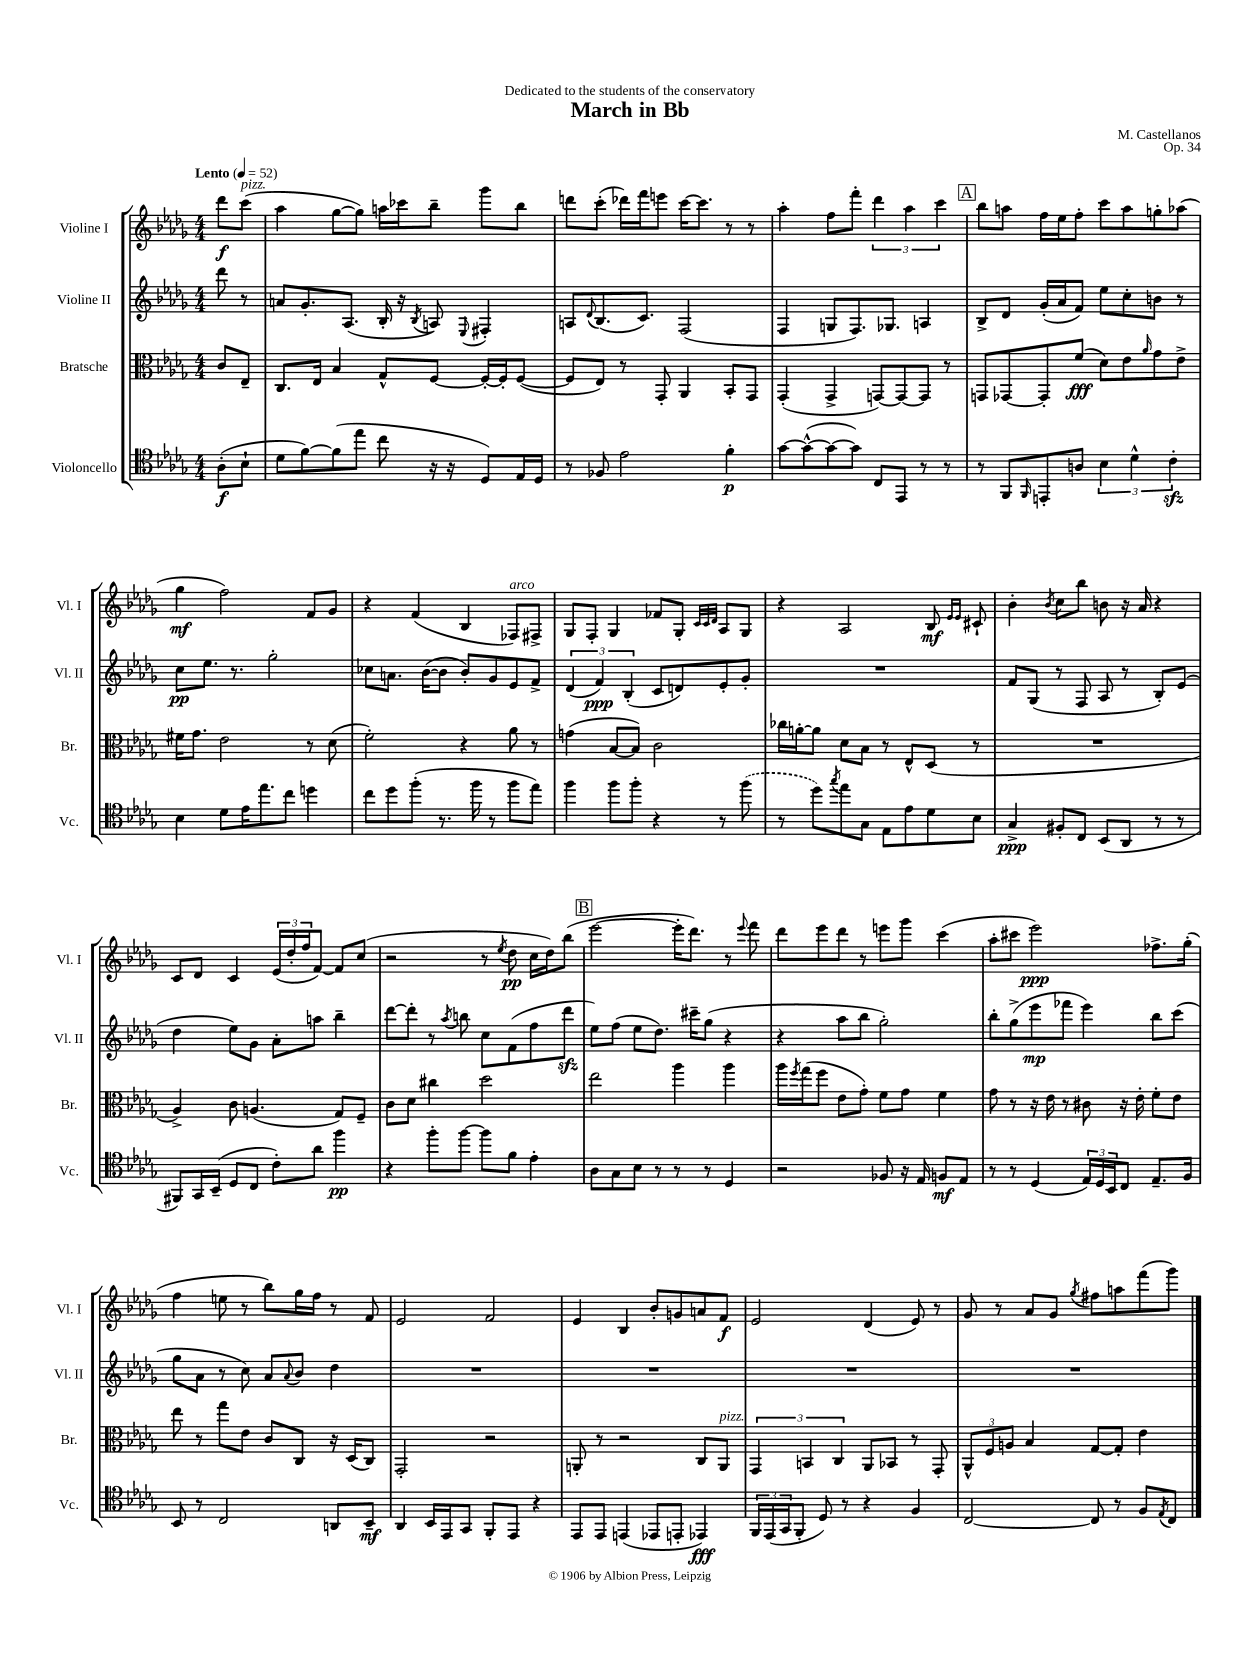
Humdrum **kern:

**kern	**dynam	**kern	**dynam	**kern	**dynam	**kern	**dynam
*part4	*part4	*part3	*part3	*part2	*part2	*part1	*part1
*staff4	*staff4	*staff3	*staff3	*staff2	*staff2	*staff1	*staff1
*I"Violoncello	*	*I"Bratsche	*	*I"Violine II	*	*I"Violine I	*
*I'Vc.	*	*I'Br.	*	*I'Vl. II	*	*I'Vl. I	*
*clefC4	*	*clefC3	*	*clefG2	*	*clefG2	*
*k[b-e-a-d-g-]	*	*k[b-e-a-d-g-]	*	*k[b-e-a-d-g-]	*	*k[b-e-a-d-g-]	*
*M4/4	*	*M4/4	*	*M4/4	*	*M4/4	*
*MM52	*	*MM52	*	*MM52	*	*MM52	*
=	=	=	=	=	=	=	=
!	!	!	!	!	!	!LO:TX:a:B:t=Lento	!
(8A-'\L	f	8c/L	.	8ddd-\	.	8ddd-\L	f
!	!	!	!	!	!	!LO:TX:a:i:t=pizz.	!
8B-`\J	.	8E-~/J	.	8r	.	(8ccc\J	.
=1	=1	=1	=1	=1	=1	=1	=1
8d-\L	.	8.C/L	.	8an/L	.	4aa-\	.
[8f\)	.	.	.	8.g-'/	.	.	.
.	.	16E-/Jk	.	.	.	.	.
(8f\]	.	4B-/	.	.	.	[8gg-\L	.
.	.	.	.	(8.A-/J	.	.	.
8ee-\J	.	.	.	.	.	8gg-\J])	.
8cc\	.	8G-^^/L	.	16B-'/	.	16aan\LL	.
.	.	.	.	16r	.	16ccc-X\J	.
.	.	.	.	8qB-/	.	.	.
16r	.	[8F/J	.	8An/)	.	8bb-~\J	.
16r	.	.	.	.	.	.	.
.	.	.	.	8qqE-/	.	.	.
8D-/L)	.	16F'/LL_	.	4F#X'/	.	8ggg-\L	.
.	.	16F'/J]	.	.	.	.	.
16E-/L	.	([8F/J	.	.	.	8bb-\J	.
16D-/JJ	.	.	.	.	.	.	.
=2	=2	=2	=2	=2	=2	=2	=2
8r	.	8F/L]	.	8An/L	.	8dddn\L	.
.	.	.	.	8qqd-/	.	.	.
8F-X/	.	8E-/J)	.	(8.B-/	.	(8ccc'\J	.
2e-\	.	8r	.	.	.	16ddd-X\LL)	.
.	.	.	.	8.c/J)	.	16fff\J	.
.	.	8GG-'/	.	.	.	8eeen\J	.
.	.	4AA-/	.	(2F/	.	[16ccc\KL	.
.	.	.	.	.	.	8.ccc\J]	.
4f'\	p	8BB-'/L	.	.	.	8r	.
.	.	8GG-/J	.	.	.	8r	.
=3	=3	=3	=3	=3	=3	=3	=3
[8g-\L	.	(4GG-'/	.	4F/	.	4aa-'\	.
(8g-^^\_	.	.	.	.	.	.	.
8g-\_	.	4GG-^/	.	8Gn/L	.	8ff\L	.
8g-\J])	.	.	.	8.F/)	.	8fff'\J	.
8C/L	.	[8GGn/L)	.	.	.	6ddd-\	.
.	.	.	.	8.G-X/J	.	.	.
8EE-/J	.	8GG/_	.	.	.	.	.
.	.	.	.	.	.	6aa-\	.
8r	.	8GG/J]	.	4An/	.	.	.
.	.	.	.	.	.	6ccc\	.
8r	.	8r	.	.	.	.	.
!!LO:REH:place=s1:t=A
=4	=4	=4	=4	=4	=4	=4	=4
8r	.	8GGn/L	.	8B-^/L	.	8bb-\L	.
8FF/L	.	[8GG-X/	.	8d-/J	.	8aan\J	.
16qqFF/	.	.	.	.	.	.	.
8EEn'/	.	8GG-'/]	.	(16g-'/LL	.	16ff\LL	.
.	.	.	.	16a-/J	.	16ee-\J	.
8An/J	.	(8f/J	fff	8f/J)	.	8ff'\J	.
6B-\	.	8d-\L)	.	8ee-\L	.	8ccc\L	.
.	.	8e-\	.	8cc'\	.	8aa\	.
6d-^^\	.	.	.	.	.	.	.
.	.	16qqa-/	.	.	.	.	.
.	.	8g-\	.	8bn\J	.	8ggn'\	.
6czz'\	.	.	.	.	.	.	.
.	.	8e-^\J	.	8r	.	(8aa-X\J	.
!!LO:LB:g=z
=5	=5	=5	=5	=5	=5	=5	=5
4B-\	.	16f#X\KL	.	8cc\L	pp	4gg-\	mf
.	.	8.g-\J	.	.	.	.	.
.	.	.	.	8.ee-\J	.	.	.
8d-\L	.	2e-\	.	.	.	2ff\)	.
.	.	.	.	8.r	.	.	.
16e-\K	.	.	.	.	.	.	.
8.ee-\	.	.	.	.	.	.	.
.	.	.	.	2gg-'\	.	.	.
8cc\J	.	.	.	.	.	.	.
4ddn\	.	8r	.	.	.	8f/L	.
.	.	(8d-\	.	.	.	8g-/J	.
=6	=6	=6	=6	=6	=6	=6	=6
8cc\L	.	2f'\)	.	8cc-X\L	.	4r	.
8dd-\	.	.	.	8.an\J	.	.	.
(8ff'\J	.	.	.	.	.	(4f/	.
.	.	.	.	([16b-\KL	.	.	.
8.r	.	.	.	8b-\J]	.	.	.
.	.	4r	.	8b-'/L)	.	4B-/	.
16ff\	.	.	.	.	.	.	.
8r	.	.	.	8g-/	.	.	.
!	!	!	!	!	!	!LO:TX:a:i:t=arco	!
8ff\L	.	8a-\	.	8e-/	.	8F-X/L)	.
8ee-\J)	.	8r	.	8f^/J	.	8F#X^/J	.
=7	=7	=7	=7	=7	=7	=7	=7
4ff\	.	(4gn\	.	(6d-/	.	8G-/L	.
.	.	.	.	.	.	8F'/J	.
.	.	.	.	6f/)	ppp	.	.
8ff\L	.	[8B-/L	.	.	.	4G-/	.
.	.	.	.	(6B-'/	.	.	.
8ff'\J	.	8B-/J])	.	.	.	.	.
4r	.	2c\	.	8c/L	.	8f-X/L	.
.	.	.	.	8dn/)	.	8G-'/J	.
.	.	.	.	.	.	32qqc/LLL	.
.	.	.	.	.	.	32qqc/	.
.	.	.	.	.	.	32qqd-/JJJ	.
8r	.	.	.	8e-'/	.	8A-/L	.
(8ff\	.	.	.	8g-'/J	.	8G-/J	.
=8	=8	=8	=8	=8	=8	=8	=8
8r	.	16cc-X\LL	.	1r	.	4r	.
.	.	[16an'\J	.	.	.	.	.
8dd-\L)	.	8a\J]	.	.	.	.	.
8qgg-/	.	.	.	.	.	.	.
8ee-\	.	8d-\L	.	.	.	2A-/	.
8G-\J	.	8B-\J	.	.	.	.	.
8E-\L	.	8r	.	.	.	.	.
8e-\	.	8E-^^/L	.	.	.	.	.
8d-\	.	(8D-/J	.	.	.	8B-/	mf
.	.	.	.	.	.	16qqe-/LL	.
.	.	.	.	.	.	16qqe-/JJ	.
8B-\J	.	8r	.	.	.	8c#X`/	.
=9	=9	=9	=9	=9	=9	=9	=9
4G-^/	ppp	1r	.	8f/L	.	4b-'\	.
.	.	.	.	(8G-/J	.	.	.
.	.	.	.	.	.	8qb-/	.
8F#X'/L	.	.	.	8r	.	8cc\L	.
8C/J	.	.	.	8F/	.	8bb-\J	.
(8BB-/L	.	.	.	8A-/	.	8bn\	.
8AA-/J	.	.	.	8r	.	16r	.
.	.	.	.	.	.	16a-/	.
8r	.	.	.	8B-'/L)	.	4r	.
8r	.	.	.	(8e-/J	.	.	.
!!LO:LB:g=z
=10	=10	=10	=10	=10	=10	=10	=10
8FF#X/L)	.	4A-^/)	.	4dd-\	.	8c/L	.
16GG-/L	.	.	.	.	.	8d-/J	.
(16BB-~/JJ	.	.	.	.	.	.	.
8D-/L	.	8c\	.	8ee-\L)	.	4c/	.
8C/J	.	(4.An/	.	8g-\J	.	.	.
8c'\L)	.	.	.	8a-'\L	.	(24e-/LL	.
.	.	.	.	.	.	24dd-'/	.
.	.	.	.	.	.	24ff/J	.
8a-\J	.	.	.	8aan\J	.	[8f/J)	.
4ff\	pp	8G-/L)	.	4bb-~\	.	8f/L]	.
.	.	8F~/J	.	.	.	(8cc/J	.
=11	=11	=11	=11	=11	=11	=11	=11
4r	.	8c\L	.	[8ddd-\L	.	2r	.
.	.	8d-\J	.	8ddd-'\J]	.	.	.
8ff'\L	.	4cc#X\	.	8r	.	.	.
.	.	.	.	8qaa-/	.	.	.
[8ff\J	.	.	.	8bbn\	.	.	.
8ff\L]	.	2dd-\	.	8cc\L	.	8r	.
.	.	.	.	.	.	8qee-/	.
8f\J	.	.	.	(8f\	.	8dd-\	pp
4e-'\	.	.	.	8ff\	.	16cc\LL	.
.	.	.	.	.	.	16dd-\J)	.
.	.	.	.	8ddd-zz\J	.	(8bb-\J	.
!!LO:REH:place=s1:t=B
=12	=12	=12	=12	=12	=12	=12	=12
8A-\L	.	2ee-\	.	8ee-\L)	.	[2eee-\	.
8G-\	.	.	.	(8ff\J	.	.	.
8B-\J	.	.	.	8ee-\L	.	.	.
8r	.	.	.	8.dd-\J)	.	.	.
8r	.	4aa-\	.	.	.	16eee-'\KL]	.
.	.	.	.	16ccc#X~\KL	.	8.ddd-\J)	.
8r	.	.	.	(8gg-\J	.	.	.
4D-/	.	4aa-\	.	4r	.	8r	.
.	.	.	.	.	.	8qqeee-/	.
.	.	.	.	.	.	8fff\	.
=13	=13	=13	=13	=13	=13	=13	=13
2r	.	16aa-\LL	.	4r	.	8ddd-\L	.
.	.	8qff/	.	.	.	.	.
.	.	(16gg-\J	.	.	.	.	.
.	.	8ff\J	.	.	.	8eee-\	.
.	.	8e-\L	.	8aa-\L	.	8ddd-\J	.
.	.	8g-'\J)	.	8bb-\J	.	8r	.
8F-X/	.	8f\L	.	2gg-'\)	.	8eeen\L	.
16r	.	8g-\J	.	.	.	8ggg-\J	.
16E-/	.	.	.	.	.	.	.
8Fn/L	mf	4f\	.	.	.	(4ccc\	.
8E-/J	.	.	.	.	.	.	.
=14	=14	=14	=14	=14	=14	=14	=14
8r	.	8g-\	.	8bb-'\L	.	8aa-'\L	.
8r	.	8r	.	(8gg-^\	.	8ccc#X\J	.
(4D-/	.	16r	.	8eee-\	mp	2eee-\)	ppp
.	.	16e-\	.	.	.	.	.
.	.	8r	.	8fff-X\J	.	.	.
24E-/LL)	.	8c#X\	.	4eee-\)	.	.	.
24D-/	.	.	.	.	.	.	.
24BB-/J	.	.	.	.	.	.	.
8C/J	.	16r	.	.	.	.	.
.	.	16e-'\	.	.	.	.	.
8.E-~/L	.	8f'\L	.	8bb-\L	.	8.ff-X^\L	.
.	.	8e-\J	.	(8ccc\J	.	.	.
16F/Jk	.	.	.	.	.	(16gg-'\Jk	.
!!LO:LB:g=z
=15	=15	=15	=15	=15	=15	=15	=15
8BB-/	.	8ee-\	.	8gg-\L	.	4ff\	.
8r	.	8r	.	8a-\J	.	.	.
2C/	.	8gg-\L	.	8r	.	8een\	.
.	.	8e-\J	.	8cc\)	.	8r	.
.	.	8c/L	.	8a-/L	.	8bb-\L)	.
.	.	.	.	8qqa-/	.	.	.
.	.	8C/J	.	8b-/J	.	16gg-\L	.
.	.	.	.	.	.	16ff\JJ	.
8AAn/L	.	16r	.	4dd-\	.	8r	.
.	.	(16D-/KL	.	.	.	.	.
8BB-~/J	mf	8C/J)	.	.	.	8f/	.
=16	=16	=16	=16	=16	=16	=16	=16
4AA-/	.	2GG-'/	.	1r	.	2e-/	.
16BB-/LL	.	.	.	.	.	.	.
16EE-/J	.	.	.	.	.	.	.
8GG-/J	.	.	.	.	.	.	.
8FF'/L	.	2r	.	.	.	2f/	.
8EE-/J	.	.	.	.	.	.	.
4r	.	.	.	.	.	.	.
=17	=17	=17	=17	=17	=17	=17	=17
8EE-/L	.	8AAn'/	.	1r	.	4e-/	.
8EE-/J	.	8r	.	.	.	.	.
(4EEn/	.	2r	.	.	.	4B-/	.
8EE-X/L	.	.	.	.	.	8b-'/L	.
8EEn'/J	.	.	.	.	.	8gn/	.
4EE-X/)	fff	8C/L	.	.	.	8an/	.
!	!	!LO:TX:a:i:t=pizz.	!	!	!	!	!
.	.	8AA/J	.	.	.	8f/J	f
=18	=18	=18	=18	=18	=18	=18	=18
24FF/LL	.	6GG-/	.	1r	.	2e-/	.
(24EE-/	.	.	.	.	.	.	.
24GG-/J	.	.	.	.	.	.	.
8FF'/J	.	.	.	.	.	.	.
.	.	6BBn/	.	.	.	.	.
8D-/)	.	.	.	.	.	.	.
.	.	6C/	.	.	.	.	.
8r	.	.	.	.	.	.	.
4r	.	8AA-/L	.	.	.	(4d-/	.
.	.	8BB-X/J	.	.	.	.	.
4F/	.	8r	.	.	.	8e-/)	.
.	.	8GG-'/	.	.	.	8r	.
=19	=19	=19	=19	=19	=19	=19	=19
[2C/	.	12AA-^^/L	.	1r	.	8g-/	.
.	.	12F/	.	.	.	.	.
.	.	.	.	.	.	8r	.
.	.	12An/J	.	.	.	.	.
.	.	4B-/	.	.	.	8a-/L	.
.	.	.	.	.	.	8g-/J	.
.	.	.	.	.	.	8qgg-/	.
8C/]	.	[8G-/L	.	.	.	8ff#X\L	.
8r	.	8G-'/J]	.	.	.	8aan\	.
8F/L	.	4e-\	.	.	.	(8fff\	.
8qE-/	.	.	.	.	.	.	.
8C/J	.	.	.	.	.	8ggg-\J)	.
==	==	==	==	==	==	==	==
*-	*-	*-	*-	*-	*-	*-	*-
